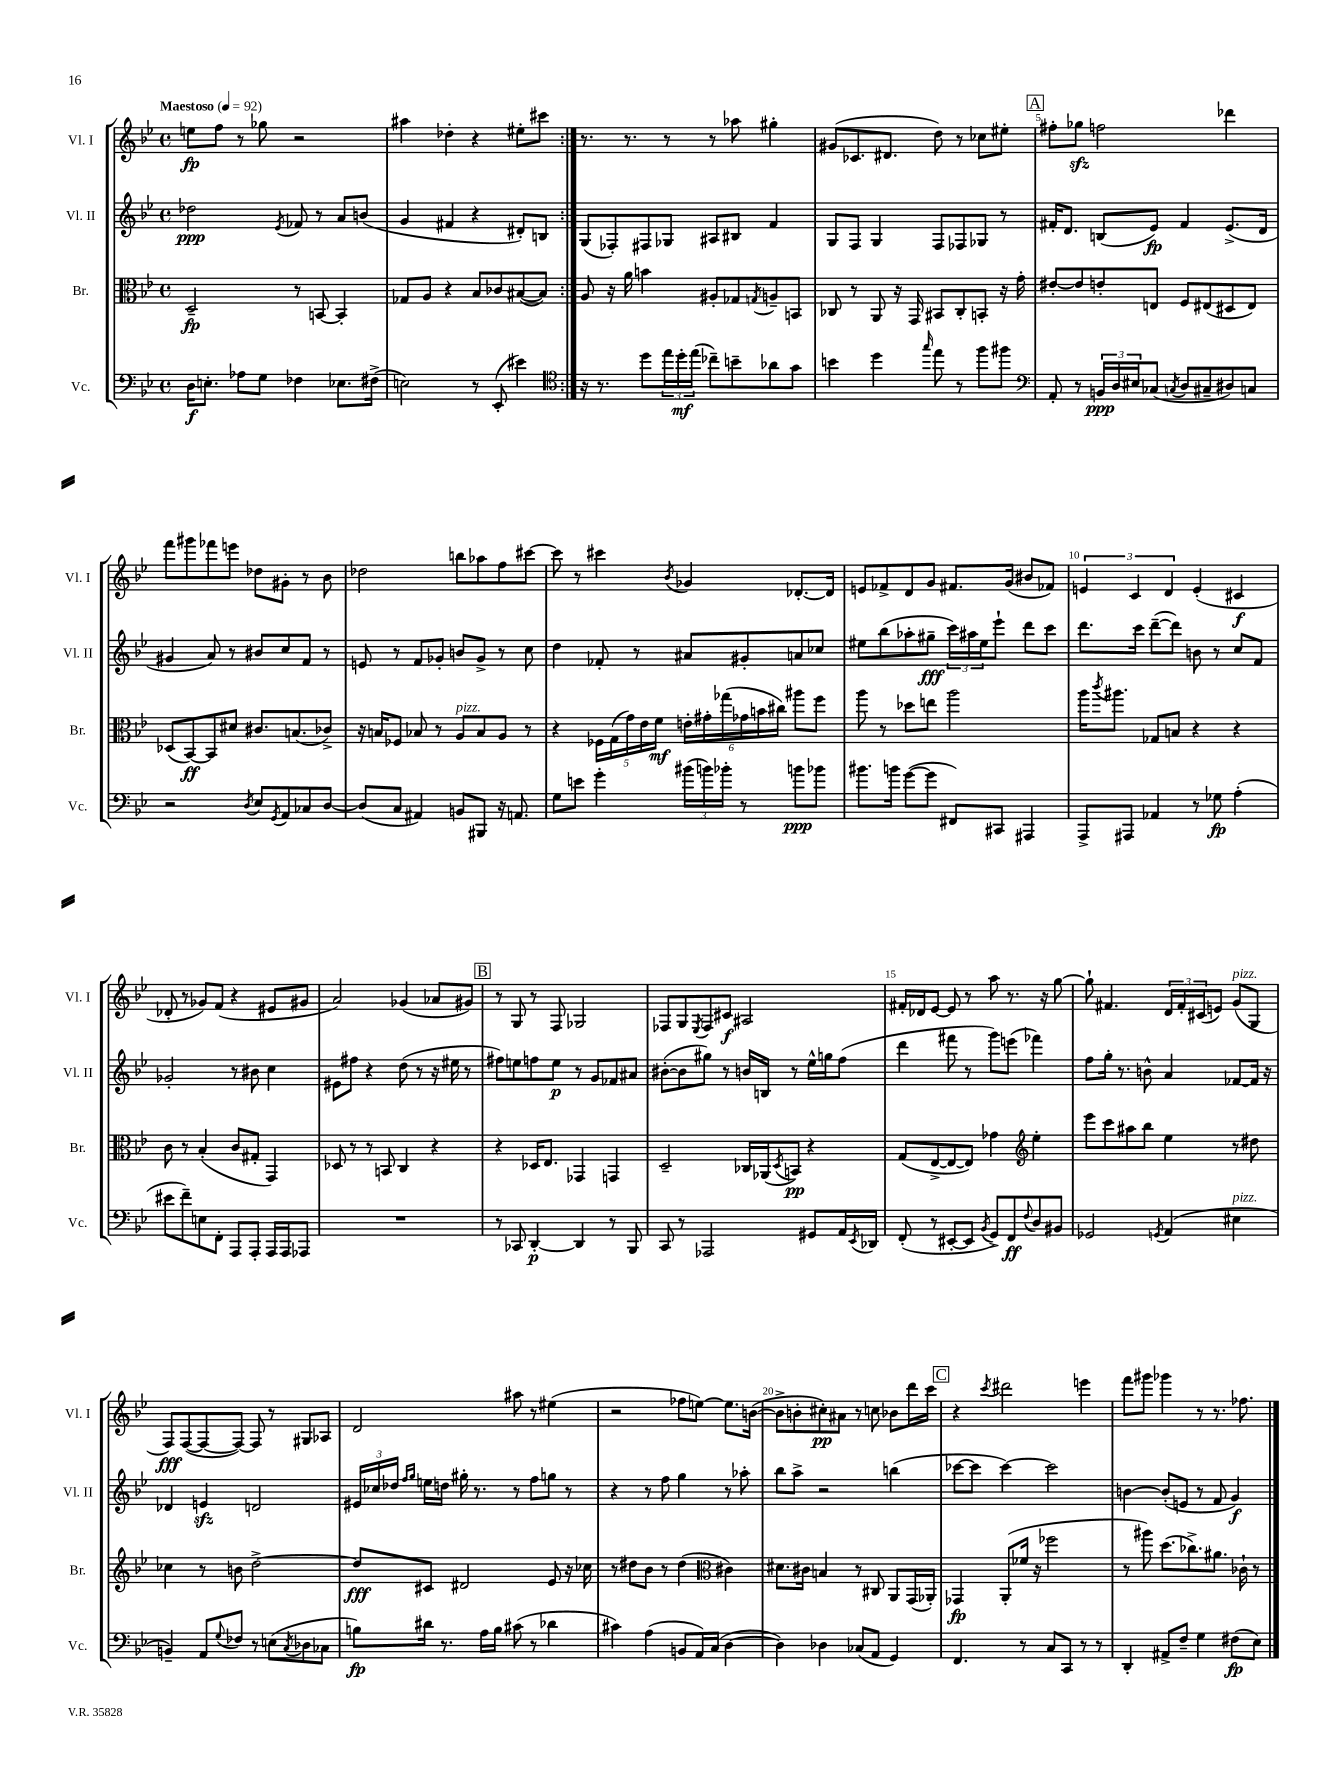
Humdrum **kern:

**kern	**kern	**kern	**kern
*staff4	*staff3	*staff2	*staff1
*clefF4	*clefC3	*clefG2	*clefG2
*k[b-e-]	*k[b-e-]	*k[b-e-]	*k[b-e-]
*M4/4	*M4/4	*M4/4	*M4/4
*met(c)	*met(c)	*met(c)	*met(c)
*MM92	*MM92	*MM92	*MM92
16D	2D~	2dd-	8ee
8.E'	.	.	.
.	.	.	8ff
8A-	.	.	8r
8G	.	.	8gg-
.	.	8qe-	.
4F-	8r	8f-	2r
.	[8BB	8r	.
8.E-	4BB']	8a	.
.	.	(8b	.
(16F#^	.	.	.
=	=	=	=
2E)	8G-	4g	4aa#
.	8A	.	.
.	4r	4f#	4dd-'
8r	8B-	4r	4r
(8EE-'	8c-	.	.
4e#)	([8B#	8d#')	8ee#'
.	8B#])	8B	8ccc#
=:|!	=:|!	=:|!	=:|!
*clefC4	*	*	*
16r	8A	(8G	8.r
8.r	.	.	.
.	16r	8F-')	.
.	16a	.	8.r
8dd	4b	8F#	.
24ee-	.	8G-	8r
24dd'	.	.	.
(24ee-	.	.	.
8cc-~)	8A#'	8A#	8r
8b~	8G-	8B#	8aa-
.	8qG	.	.
8a-	8A~	4f	4gg#'
8g	8BB	.	.
=	=	=	=
4b	8C-	8G	(8g#
.	8r	8F	8.c-
4dd	8AA	4G	.
.	.	.	8.d#
.	16r	.	.
.	16GG	.	.
16qqgg	.	.	.
8ee-	8BB#	8F	8dd)
8r	8C-'	8F-	8r
8ff	8BB'	8G-	8cc-
8ff#	16r	8r	8ee#'
.	16g'	.	.
=	=	=	=
*clefF4	*	*	*
8AA'	[8e#'	16f#'	8ff#'
.	.	8.d	.
8r	8e#]	.	8gg-
24BB	8e'	(8B	2ff
24D	.	.	.
24E#	.	.	.
(8C-	8E	8e-)	.
8qC	.	.	.
8D	8F	4f#	.
8C#~	(8E#	.	.
8D#)	8D#	(8.e-^	4ddd-
8C	8E#)	.	.
.	.	16d	.
=	=	=	=
2r	(8D-	4g#	8fff
.	[8BB-)	.	8ggg#
.	8BB-]	8a)	8fff-
.	8d#	8r	8eee
8qD	.	.	.
8E-	8.c#	8b#	8dd-
8qGG	.	.	.
8AA	.	8cc	8g#'
.	(8.B	.	.
8C-	.	8f	8r
[8D	8c-^)	8r	8b-
=	=	=	=
(8D]	16r	8e	2dd-
.	16B	.	.
8C	8F-	8r	.
4AA#)	8B-	8f	.
.	8r	8g-'	.
8BB	8A	8b	8bb
8BBB#	8B-	8g-^	8aa-
16r	8A	8r	8ff
8.AA	.	.	.
.	8r	8cc	[8ccc#
=	=	=	=
8G	4r	4dd	8ccc#]
8e	.	.	8r
4g'	20F-	8f-'	4ccc#
.	(20G	.	.
.	20g)	.	.
.	.	8r	.
.	20e-	.	.
.	20f	.	.
.	.	.	8qb-
(24b#	24e'	8a#	4g-
24b)	24g#'	.	.
24b-'	(24gg-	.	.
8r	24g-	8g#'	.
.	24b	.	.
.	24cc#)	.	.
8b	8aa#	8a	[8.d-'
8b-	8ff	8cc-	.
.	.	.	16d-]
=	=	=	=
8.b#	8aa	8ee#	8e
.	8r	(8bb-	8f-^
16b	.	.	.
([8g	8dd-	8aa-'	8d
8g]	8ee	8gg#~	8g
8FF#)	2aa	24ccc)	8.f#
.	.	24aa#	.
.	.	24ee#	.
8CC#	.	8eee-`	.
.	.	.	(16g
4AAA#	.	8ddd	8b#
.	.	8ccc	8f-)
=	=	=	=
8AAA^	16aa	8.ddd	6e
.	8qccc	.	.
.	8.aa#	.	.
8AAA#	.	.	.
.	.	.	6c
.	.	16ccc	.
4AA-	8G-	([8ddd~	.
.	.	.	6d
.	8B	8ddd])	.
8r	4r	8b	(4e'
8G-	.	8r	.
(4A'	4r	8cc	4c#
.	.	8f	.
=	=	=	=
8e#	8c	2g-'	8d-'
8f~)	8r	.	8r
8E	(4B-'	.	8g-)
8FF'	.	.	(8f
8AAA	8c	8r	4r
8AAA'	8G#'	8b#	.
16AAA	4GG)	4cc	8e#
16AAA	.	.	.
8AAA-	.	.	8g#
=	=	=	=
1r	8D-	8e#	2a)
.	8r	8ff#	.
.	8r	4r	.
.	8BB	.	.
.	4C	(8dd	(4g-
.	.	8r	.
.	4r	16r	8a-
.	.	16ee#	.
.	.	8r	8g#)
=	=	=	=
8r	4r	8ff#)	8r
8CC-	.	8ee	8G
[4DD'	16D-	8ff	8r
.	8.E-	.	.
.	.	8ee	8F
4DD]	4GG-	8r	2G-
.	.	8g	.
8r	4GG	8f-	.
8BBB-	.	8a#	.
=	=	=	=
8CC	2D~	([8b#'	8F-
8r	.	8b#]	8G
.	.	.	8qE-
2AAA-	.	8gg#)	8F-
.	.	8r	8c#
.	16C-	16b	2A#
.	(16AA-	16B	.
.	8qD	.	.
.	8BB)	8r	.
8GG#	4r	16ee-^^	.
.	.	16gg	.
16AA	.	(8ff	.
8qEE-	.	.	.
16DD-	.	.	.
=	=	=	=
(8FF'	(8G	4ddd	16f#'
.	.	.	16d-
8r	[8E-^	.	[8e-
[8EE#'	8E-_	8fff#	8e-]
8EE#]	8E-])	8r	8r
8qBB-	.	.	.
8GG^)	4g-	8ggg)	8aa
8FF	.	(8eee	8.r
*	*clefG2	*	*
8qqF	.	.	.
8D	4ee-'	4fff-)	.
.	.	.	16r
8BB#	.	.	[8gg
=	=	=	=
2GG-	8eee-	8ff	8gg`]
.	8ccc	16gg'	4.f#
.	.	8.r	.
.	8aa#	.	.
.	8bb-	8b^^	.
8qGG	.	.	.
(4AA	4ee-	4a	24d
.	.	.	24f#'
.	.	.	(24c#
.	.	.	8e)
4E#	8r	[8f-	(8g
.	8dd#	16f-]	8G
.	.	16r	.
=	=	=	=
4BB~)	4cc-	4d-	8F)
.	.	.	([8F
8AA	8r	4e	8F_
8qqG	.	.	.
8F-	8b	.	8F_)
8r	[2dd^	2d	8F]
(8E	.	.	8r
8qC	.	.	.
8D-	.	.	8G#
8C-	.	.	8A-
=	=	=	=
8B)	8dd]	24e#	2d
.	.	24cc-	.
.	.	24dd-	.
.	.	16qqff	.
.	.	16qqgg	.
16d#	8c#	16ee	.
8.r	.	16dd	.
.	2d#	16gg#'	.
.	.	8.r	.
16A	.	.	.
16B	.	.	.
(8c#	.	8r	8aa#
8r	.	8ff	8r
4d-	8e-	8gg	(4ee#
.	16r	8r	.
.	16cc-	.	.
=	=	=	=
4c#)	8r	4r	2r
.	8dd#	.	.
(4A	8b-	8r	.
.	8r	8ff	.
8BB	(4dd#	4gg	8ff-
16AA)	.	.	[8ee)
(16C	.	.	.
*	*clefC3	*	*
[4D	4c#)	8r	8.ee]
.	.	8aa-'	.
.	.	.	([16b
=	=	=	=
4D])	8.d#	8bb-	8b^]
.	.	8aa^	8b'
.	16c#	.	.
4D-	4B	2r	8cc#')
.	.	.	8a#
(8C-	8r	.	8r
8AA	8C#	.	8cc
4GG)	8AA	(4bb	8b-
.	(16GG	.	16ddd
.	16AA-')	.	16ccc
=	=	=	=
4.FF	4GG-	[8ccc-	4r
.	.	8ccc-]	.
.	.	.	8qccc
.	(8AA'	[4ccc-)	2ddd#
8r	16f-	.	.
.	16r	.	.
8C	2ff-	2ccc-]	.
8CC	.	.	.
8r	.	.	4eee
8r	.	.	.
=	=	=	=
4DD'	8r	[4b	8fff
.	8aa#)	.	8ggg#
8AA#^	(8.dd	(8b']	4ggg-
8F~	.	8e	.
.	8.cc-^)	.	.
4G	.	8r	8r
.	8.a#	8f	8.r
(8F#	.	4g)	.
.	16c-`	.	8.ff-
8E-)	8r	.	.
==	==	==	==
*-	*-	*-	*-
